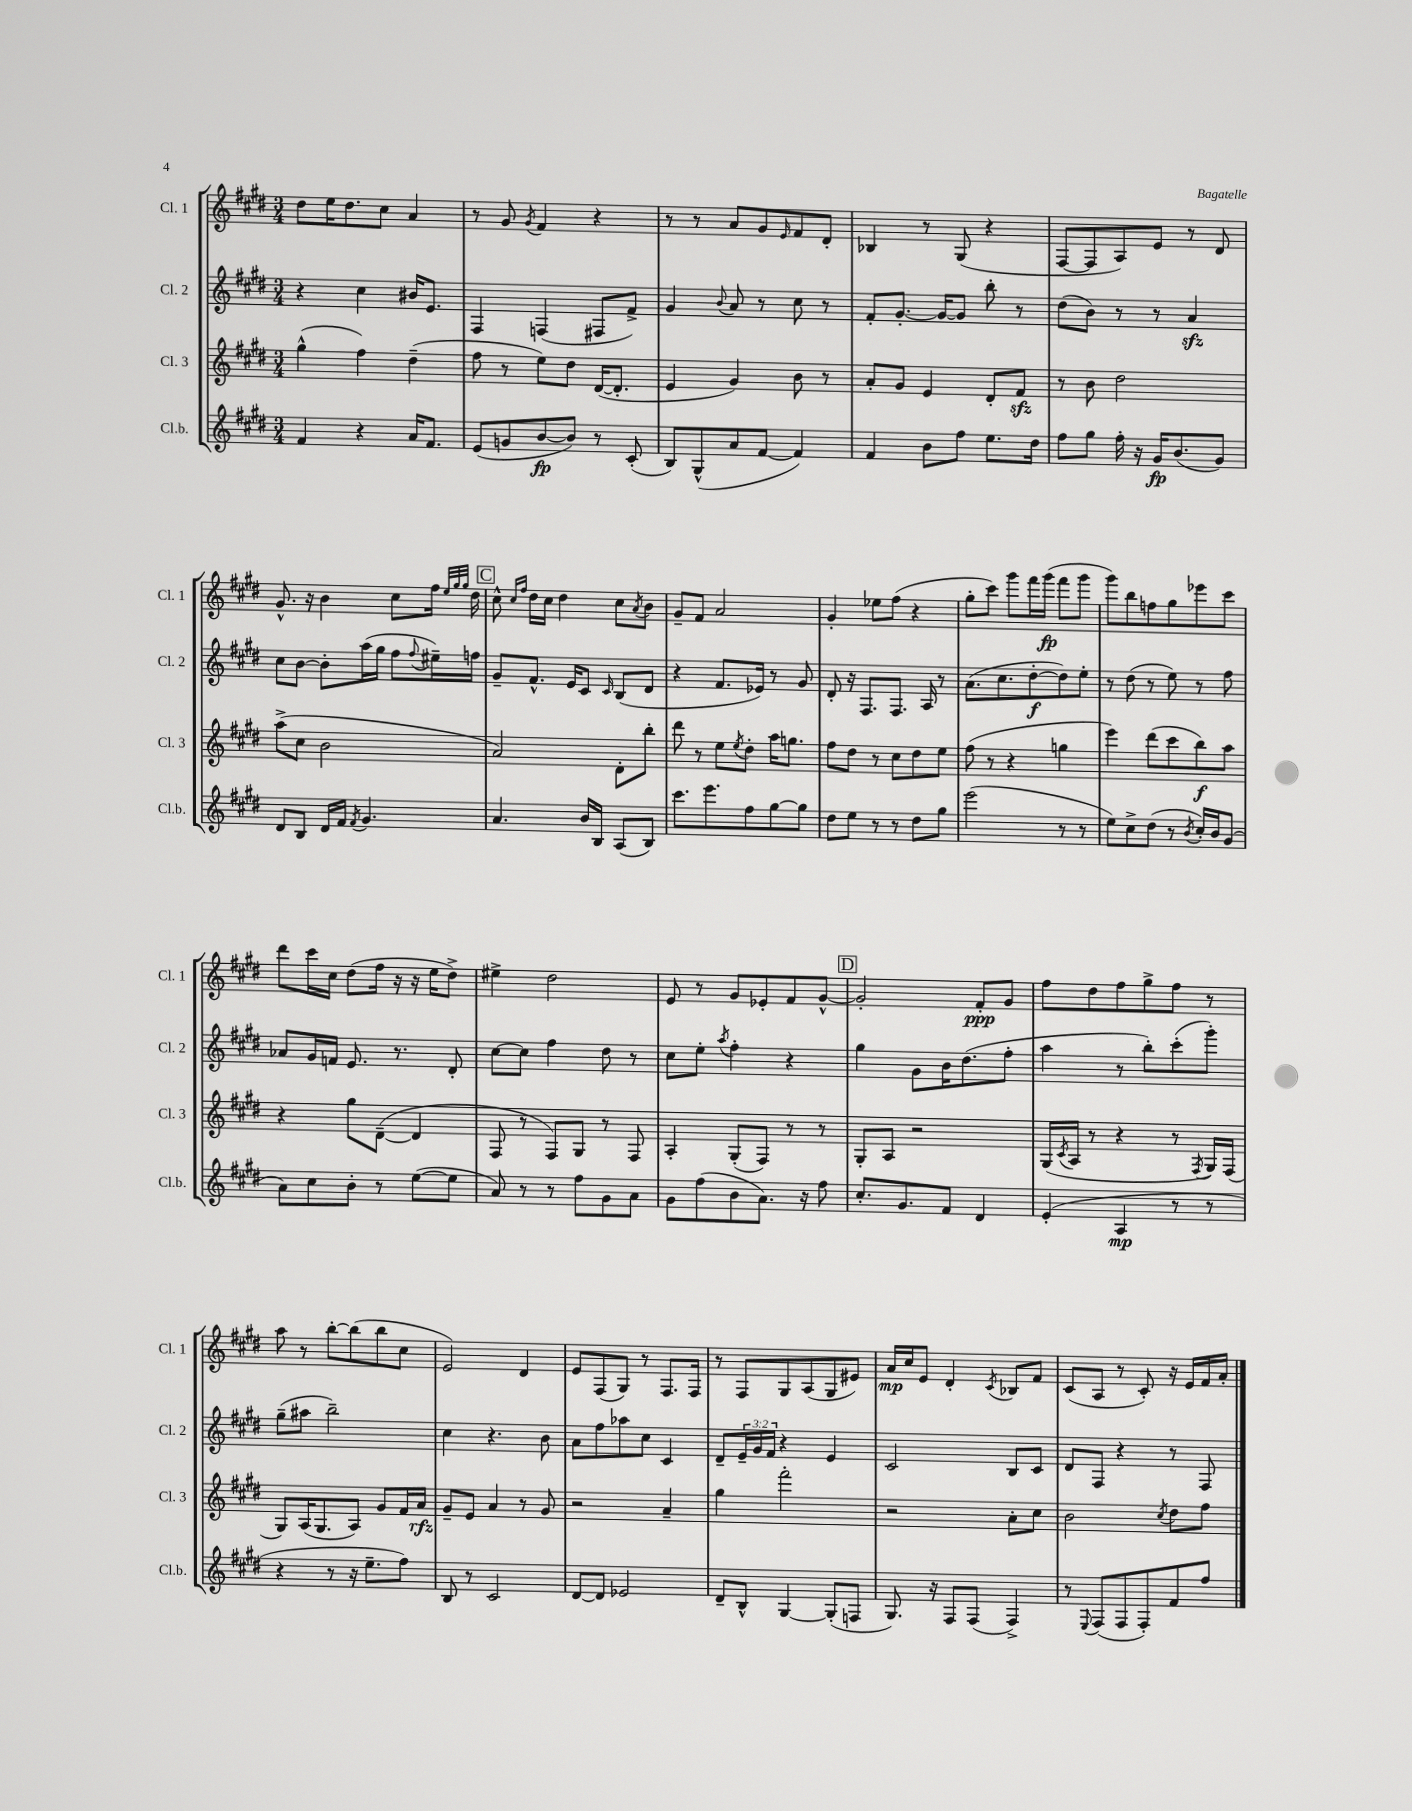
<<
\new StaffGroup <<
\new Staff = "s0" \with { instrumentName = "Cl. 1" shortInstrumentName = "Cl. 1" } {
    \clef treble \key e \major \numericTimeSignature \time 3/4
    dis''8 e''16 dis''8. cis''8 a'4 |
    r8 gis'8 \acciaccatura { gis'8 } fis'4 r4 |
    r8 r8 a'8 gis'8 \grace { e'16 } fis'8 dis'8-. |
    bes4 r8 gis8( r4 |
    fis8~ fis8 a8) e'8 r8 dis'8 |
    gis'8.-^ r16 b'4 cis''8 fis''16 \grace { e''32 gis''32 gis''32 } dis''16 |
    \mark \markup { \box "C" } cis''8-^ \grace { cis''16 fis''16 } dis''16 cis''16 dis''4 cis''8 \acciaccatura { a'8 } b'8 |
    gis'8-- fis'8 a'2 |
    gis'4-. ees''8 fis''8( r4 |
    gis''8-. cis'''8) gis'''8 fis'''16 gis'''16\fp( fis'''8 gis'''8 |
    gis'''8) b''8 f''8 gis''8 ees'''8 cis'''8 |
    dis'''8 cis'''16 cis''16 dis''8( fis''16 r16 r16 e''16 dis''8->) |
    eis''4-> dis''2 |
    e'8 r8 gis'8 ees'8-. fis'8 gis'8~-^ |
    \mark \markup { \box "D" } gis'2-. fis'8-.\ppp gis'8 |
    fis''8 dis''8 fis''8 gis''8-> fis''8 r8 |
    a''8 r8 b''8~-. b''8( b''8 cis''8 |
    e'2) dis'4 |
    e'8 fis8( gis8) r8 fis8. fis16 |
    r8 fis8 gis8 a8( gis8 eis'8) |
    a'16\mp cis''16 e'8 dis'4-. \acciaccatura { cis'8 } bes8 fis'8 |
    cis'8( a8 r8 cis'8-.) r16 e'16 fis'16 a'16-. \bar "|." |
}
\new Staff = "s1" \with { instrumentName = "Cl. 2" shortInstrumentName = "Cl. 2" } {
    \clef treble \key e \major \numericTimeSignature \time 3/4 \override Staff.TupletNumber.text = #tuplet-number::calc-fraction-text
    r4 cis''4 bis'16 e'8. |
    fis4 f4( fis8 fis'8->) |
    gis'4 \appoggiatura { b'8 } a'8 r8 cis''8 r8 |
    fis'8-. gis'8.~-. gis'16~ gis'8 b''8-. r8 |
    dis''8( b'8) r8 r8 a'4\sfz |
    cis''8 b'8~ b'8-. a''16( gis''16 fis''8 \appoggiatura { fis''8 } eis''16--) f''16 |
    \mark \markup { \box "C" } gis'8-- fis'8.-^ e'16 cis'8 \grace { cis'16 } b8( dis'8 |
    r4 fis'8. ees'16) r8 gis'8 |
    dis'8-. r16 fis8. fis8. a16 r8 |
    a'8.( cis''8. dis''8~-.\f dis''8) e''8-. |
    r8 dis''8( r8 e''8) r8 fis''8 |
    aes'8 gis'16 f'16 e'8. r8. dis'8-. |
    cis''8~ cis''8 fis''4 dis''8 r8 |
    cis''8 e''8-. \acciaccatura { a''8 } fis''4-. r4 |
    \mark \markup { \box "D" } gis''4 gis'8 b'16 dis''8.( fis''8-. |
    a''4 r8 b''8-.) cis'''8-.( gis'''8-.) |
    gis''8--( ais''8 b''2--) |
    cis''4 r4. b'8 |
    a'8 fis''8 aes''8 cis''8 cis'4 |
    dis'8-- \tuplet 3/2 { e'16-- gis'16 fis'16 } r4 e'4 |
    cis'2 b8 cis'8 |
    dis'8 fis8 r4 r8 fis8 \bar "|." |
}
\new Staff = "s2" \with { instrumentName = "Cl. 3" shortInstrumentName = "Cl. 3" } {
    \clef treble \key e \major \numericTimeSignature \time 3/4
    gis''4-^( fis''4) dis''4--( |
    fis''8 r8 e''8) dis''8 dis'16~( dis'8.-. |
    e'4 gis'4) b'8 r8 |
    a'8-. gis'8 e'4 dis'8-. fis'8\sfz |
    r8 b'8 dis''2 |
    a''8->( cis''8 b'2 |
    \mark \markup { \box "C" } a'2) dis'8-. b''8-. |
    dis'''8 r8 e''8 \acciaccatura { e''8 } dis''8-. a''16 g''8. |
    fis''8 dis''8 r8 cis''8 dis''8 e''8 |
    fis''8( r8 r4 g''4 |
    e'''4) dis'''8( cis'''8 b''8\f) a''8 |
    r4 gis''8 dis'8~--( dis'4 |
    fis8 r8 fis8) gis8 r8 fis8 |
    a4-. gis8-.( fis8) r8 r8 |
    \mark \markup { \box "D" } gis8-. a8 r2 |
    gis16( \acciaccatura { cis'8 } a16 r8 r4 r8 \acciaccatura { fis8 } gis16) fis16( |
    gis8) a16( gis8. a8) gis'8 fis'16 a'16\rfz |
    gis'8-- e'8 a'4 r8 gis'8 |
    r2 a'4-- |
    gis''4 fis'''2-. |
    r2 a'8-. cis''8 |
    b'2 \acciaccatura { cis''8 } dis''8 fis''8 \bar "|." |
}
\new Staff = "s3" \with { instrumentName = "Cl.b." shortInstrumentName = "Cl.b." } {
    \clef treble \key e \major \numericTimeSignature \time 3/4
    fis'4 r4 a'16 fis'8. |
    e'8( g'8 b'8~\fp b'8) r8 cis'8-.( |
    b8) gis8-^( a'8 fis'8~ fis'4) |
    fis'4 b'8 fis''8 e''8. dis''16 |
    fis''8 gis''8 fis''16-. r16 gis'16\fp b'8.( gis'8) |
    dis'8 b8 dis'16 fis'16 \acciaccatura { fis'8 } gis'4. |
    \mark \markup { \box "C" } a'4. b'16 b16 a8( b8) |
    cis'''8. e'''8. fis''8 gis''8~ gis''8 |
    dis''8 e''8 r8 r8 dis''8 gis''8 |
    e'''2( r8 r8 |
    e''8) cis''8-> dis''8( r8 \acciaccatura { b'8 } cis''16-.) b'16 gis'8( |
    a'8) cis''8 b'8-. r8 e''8~( e''8 |
    a'8) r8 r8 fis''8 gis'8 a'8 |
    gis'8 fis''8( b'8 a'8.) r16 fis''8 |
    \mark \markup { \box "D" } cis''8.-. gis'8. fis'8 dis'4 |
    e'4-.( a4\mp r8 r8 |
    r4 r8 r16 e''8.-- fis''8) |
    b8 r8 cis'2 |
    dis'8~ dis'8 ees'2 |
    dis'8-- b8-^ gis4~ gis8-.( f8 |
    gis8.) r16 fis8 fis8( fis4->) |
    r8 \appoggiatura { e8 } fis8( fis8 fis8-.) fis'8 fis''8 \bar "|." |
}
>>
>>
\layout { \context { \Score \remove "Bar_number_engraver" } }
